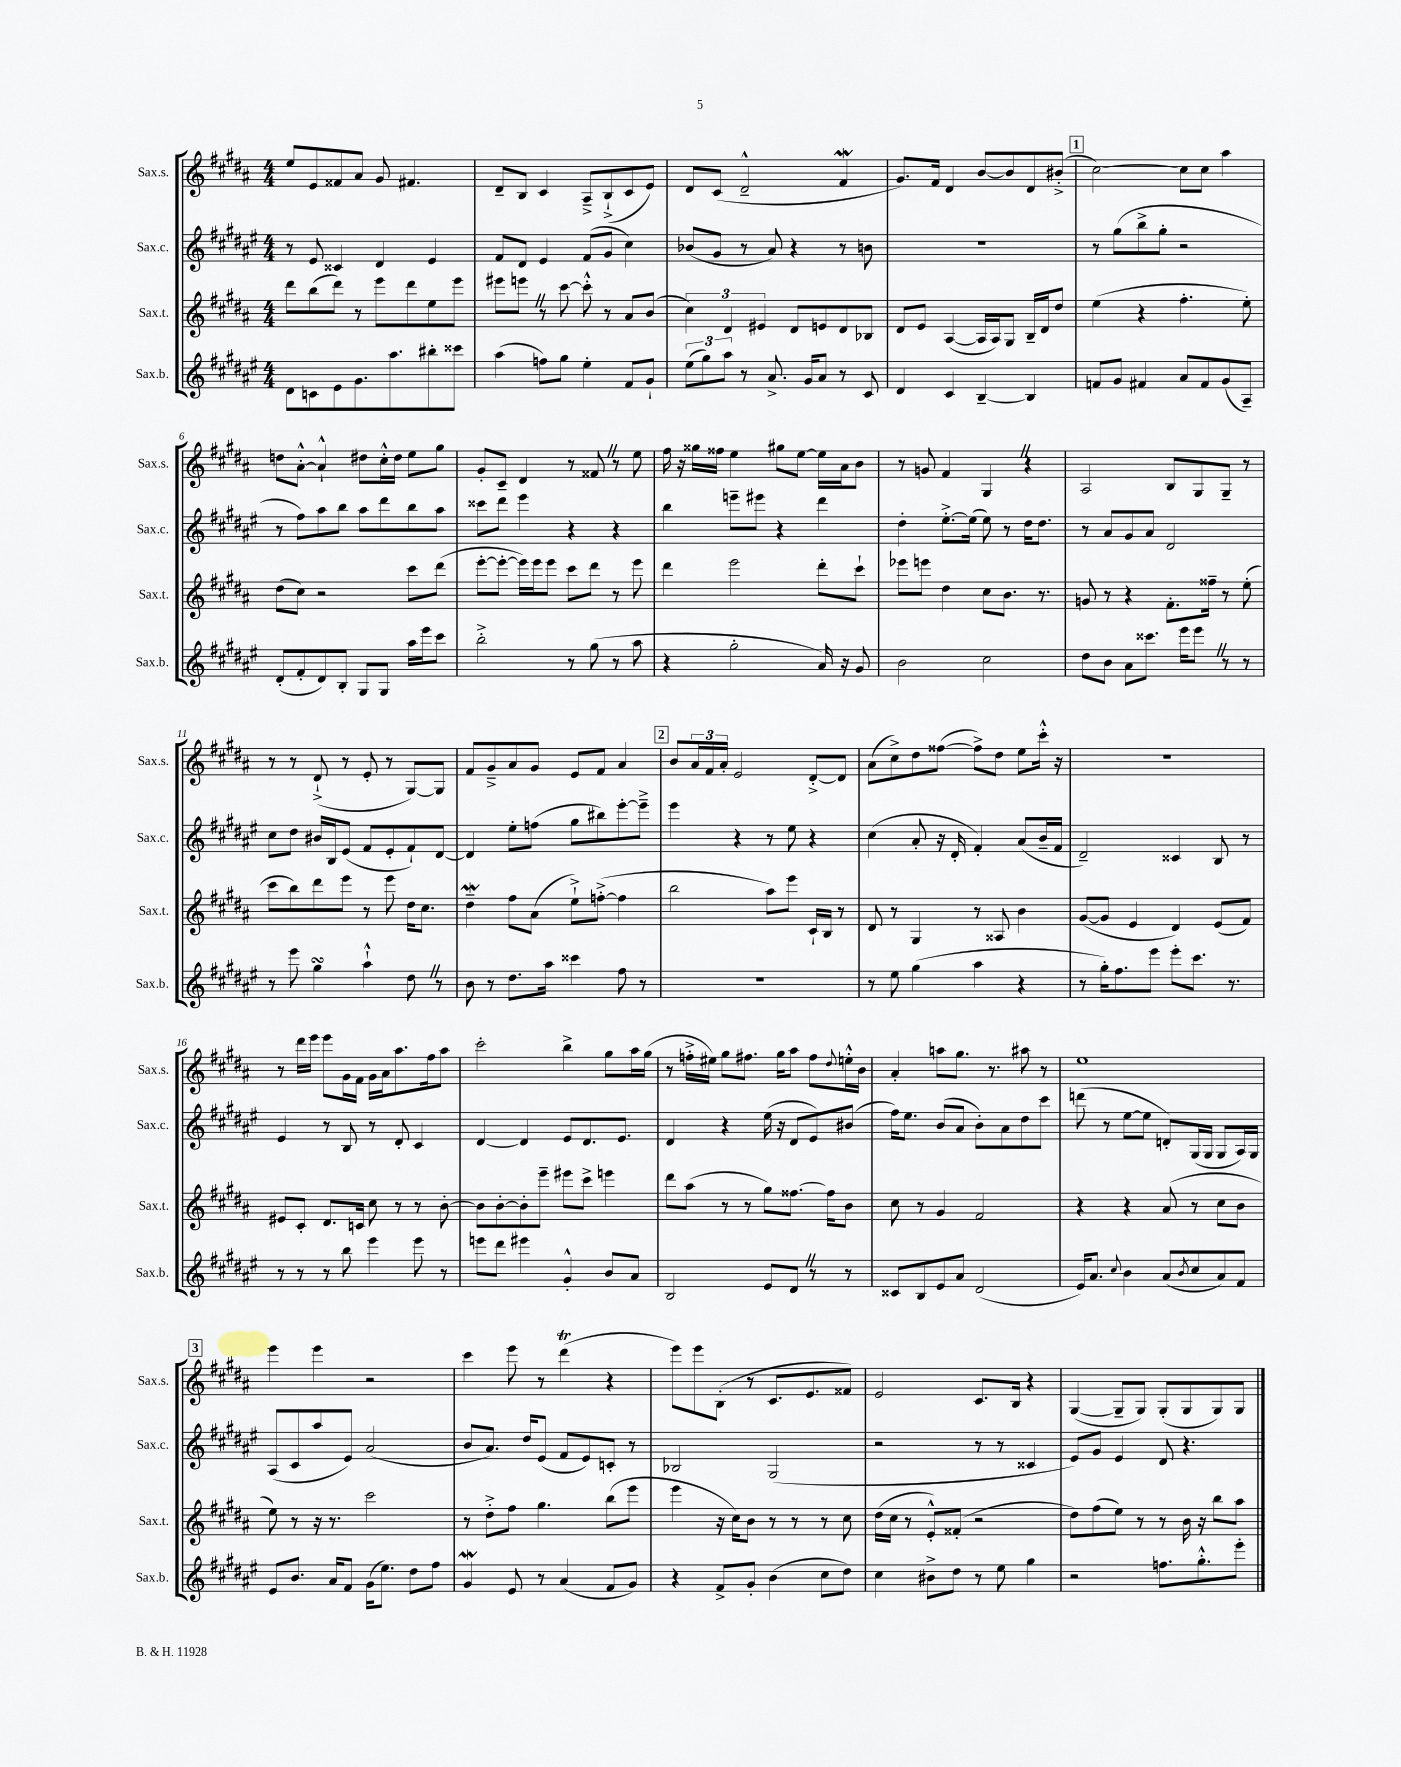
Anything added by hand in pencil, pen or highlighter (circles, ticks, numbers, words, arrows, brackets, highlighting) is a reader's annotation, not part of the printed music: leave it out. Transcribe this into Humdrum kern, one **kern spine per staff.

**kern	**kern	**kern	**kern
*part4	*part3	*part2	*part1
*staff4	*staff3	*staff2	*staff1
*I"Sax.b.	*I"Sax.t.	*I"Sax.c.	*I"Sax.s.
*I'Sax.b.	*I'Sax.t.	*I'Sax.c.	*I'Sax.s.
*clefG2	*clefG2	*clefG2	*clefG2
*k[f#c#g#d#a#e#]	*k[f#c#g#d#a#]	*k[f#c#g#d#a#e#]	*k[f#c#g#d#a#]
*M4/4	*M4/4	*M4/4	*M4/4
=1	=1	=1	=1
8d#\L	8ddd#\L	8r	8ee/L
8cn\	(8bb\	8e#/	8e/
8e#\	8ddd#\J)	4c##X/	8f##X/
8.g#\	8r	.	8a#/J
.	8eee\L	4d#/	8g#/
8.aa#\	.	.	.
.	8ddd#\	.	4.f#X/
8bb#X'\	8ee\	4e#/	.
8ccc##X\J	8eee\J	.	.
=2	=2	=2	=2
(4aa#\	8eee#X\L	8f#/L	8d#~/L
.	8eeenZ\J	8d#/J	8B/J
8ffn\L)	8r	4e#/	4c#/
8gg#\J	[8ccc#\	.	.
4ee#'\	8ccc#'^^\]	(8f#/L	8A#~^/L
.	8r	8g#/J	(8B`^/
8f#/L	8a#/L	4cc#\)	8c#/
8g#`/J	(8b/J	.	8e/J)
=3	=3	=3	=3
(12ee#\L	6cc#\)	(8b-X/L	8d#/L
12gg#\)	.	.	.
.	.	8g#/J	(8c#/J
12aa#\J	6d#/	.	.
8r	.	8r	2d#~^^/
.	6e#X/	.	.
8.a#^/	.	8a#/)	.
.	8d#/L	4r	.
16g#/KL	.	.	.
8a#/J	8en/	.	.
8r	8d#/	8r	4f#W/
8c#/	8B-X/J	8bn\	.
=4	=4	=4	=4
4d#/	8d#/L	1r	8.g#/L)
.	8e/J	.	.
.	.	.	16f#/Jk
4c#/	([4A#/	.	4d#/
[4B~/	16A#/LL]	.	[8b/L
.	16A#/J)	.	.
.	8G#/J	.	8b/]
4B/]	16B~/LL	.	8d#/
.	16d#/J	.	.
.	8dd#/J	.	(8b#X'^/J
!!LO:REH:place=s1:t=1
=5	=5	=5	=5
8fn/L	(4ee\	8r	[2cc#\)
8g#/J	.	(8gg#\L	.
4f#X/	4r	8bb^\	.
.	.	8gg#'\J	.
8a#/L	4.ff#'\	2r	8cc#\L]
8f#/	.	.	8cc#\J
(8g#/	.	.	4aa#\
8A#~/J)	8ee'\)	.	.
!!LO:LB:g=z
=6	=6	=6	=6
(8d#'/L	(8dd#\L	8r	8ddn\L
8f#'/	8cc#\J)	8ff#\L)	[8a#'^^\J
8d#/)	2r	8aa#\	4a#`^^/]
8B'/J	.	8bb\J	.
8G#/L	.	8aa#\L	8dd#X\L
8G#/J	.	8ddd#\	16cc#'^^\L
.	.	.	16dd#\JJ
16aa#\LL	8ccc#\L	8bb\	8ee\L
16eee#\J	.	.	.
8ccc#\J	(8ddd#\J	8aa#\J	8gg#\J
=7	=7	=7	=7
2bb'^\	[8eee'\L	8ccc##X\L	8g#'/L
.	8eee'\J_	8ddd#\J	8c#~/J
.	16eee\LL])	4eee#\	4d#/
.	16eee\J	.	.
.	8eee\J	.	.
8r	8ccc#\L	4r	8r
(8gg#\	8ddd#\J	.	8f##XZ/
8r	8r	4r	8r
8aa#\	8eee\	.	8ee\
=8	=8	=8	=8
4r	4ddd#\	4bb\	16ff#\
.	.	.	16r
.	.	.	16gg##X\LL
.	.	.	16ff##X\JJ
2gg#'\	2eee\	8eeen~\L	4ee\
.	.	8eee#X\J	.
.	.	4r	8gg#X\L
.	.	.	[8ee\J
16a#/)	8ddd#'\L	4ddd#\	16ee\LL]
16r	.	.	16a#\J
8g#/	8ccc#`\J	.	8b\J
=9	=9	=9	=9
2b\	8eee-X\L	4dd#'\	8r
.	8eeen\J	.	8gn/
.	4dd#\	[8.ee#'^\L	4f#/
.	.	(16ee#\Jk]	.
2cc#\	8cc#\L	8ee#\)	4G#Z/
.	8.b\J	8r	.
.	.	16dd#\KL	4r
.	8.r	8.dd#\J	.
=10	=10	=10	=10
8dd#\L	8gn/	8r	2A#/
8b\J	8r	8a#/L	.
8a#\L	4r	8g#/	.
8.ccc##X\J	.	8a#/J	.
.	8.f#'\L	2d#/	8B/L
16eee#\KL	.	.	.
8eee#Z\J	.	.	8G#/
.	16ff##X~\Jk	.	.
8r	8r	.	8G#~/J
8r	(8ee'\	.	8r
!!LO:LB:g=z
=11	=11	=11	=11
8r	8ccc#\L	8cc#\L	8r
8eee#\	8bb\)	8dd#\J	8r
4gg#sSSS\	8ddd#\	16b#X/LL	(8d#`^/
.	.	16B/J	.
.	8eee\J	(8e#/J	8r
4aa#`^^\	8r	8f#/L	8e'/
.	8eee\	8e#'/	8r
8dd#Z\	16dd#\KL	8f#`/)	[8G#/L)
.	8.cc#\J	.	.
8r	.	[8d#/J	8G#/J]
=12	=12	=12	=12
8b\	4dd#W~\	4d#/]	8f#/L
8r	.	.	8g#~^/
8.dd#\L	8ff#\L	8ee#'\L	8a#/
.	(8a#\J	(8ffn\J	8g#/J
16aa#\Jk	.	.	.
4ccc##X\	8ee`^\L)	8gg#\L	8e/L
.	([8ffn'^\J	8bb#X\)	8f#/J
8ff#\	4ff\]	[8eee#'\	4a#/
8r	.	8eee#~^\J]	.
!!LO:REH:place=s1:t=2
=13	=13	=13	=13
1r	2bb\	4eee#\	8b/L
.	.	.	24a#/L
.	.	.	24f#/
.	.	.	24a#'/JJ
.	.	4r	2e/
.	8aa#\L)	8r	.
.	8eee\J	8ee#\	.
.	16c#`/LL	4r	[8d#'^/L
.	16B/JJ	.	.
.	8r	.	8d#/J]
=14	=14	=14	=14
8r	8d#/	(4cc#\	(8a#\L
8ee#\	8r	.	8cc#^\)
(4gg#\	4G#/	8a#'/	8dd#\
.	.	16r	([8ff##X\J
.	.	16d#'/	.
4aa#\	8r	4f#'/)	8ff##^\L])
.	8A##X/	.	8dd#\J
4r	4b\	(8a#/L	8ee\L
.	.	16b~/L	16ccc#'^^\Jk
.	.	16f#/JJ	16r
=15	=15	=15	=15
8r	([8g#/L	2d#~/)	1r
16gg#'\KL)	8g#/J]	.	.
8.ff#\	.	.	.
.	4e/	.	.
8eee#\J	.	.	.
8eee#'\L	4d#/)	4c##X/	.
8.ccc#\J	.	.	.
.	(8e/L	8B/	.
8.r	.	.	.
.	8f#/J)	8r	.
!!LO:LB:g=z
=16	=16	=16	=16
8r	8e#X/L	4e#/	8r
8r	8c#'/J	.	16ddd#\LL
.	.	.	16eee\JJ
8r	8.d#/L	8r	8eee\L
8bb\	.	8B/	16g#\L
.	16cn/Jk	.	16f#\JJ
4eee#\	8cc#\	8r	16g#\LL
.	.	.	16a#\J
.	8r	8d#'/	8.aa#\
8eee#\	8r	4c#/	.
.	.	.	16ff#\k
8r	[8b'\	.	8aa#\J
=17	=17	=17	=17
8eeen\L	8b\L]	[4d#/	2ccc#'\
8ddd#\J	[8b'\	.	.
4eee#X\	8b'\]	4d#/]	.
.	8eee~\J	.	.
4g#'^^/	8eee#X\L	8e#/L	4bb^\
.	8ccc#^\J	8.d#/	.
8b/L	4eeen\	.	8gg#\L
.	.	8.e#/J	.
8a#/J	.	.	16aa#\L
.	.	.	(16gg#\JJ
=18	=18	=18	=18
2B/	8ddd#\L	4d#/	8r
.	(8aa#\J	.	16ffn'^\LL
.	.	.	16ee#X\JJ)
.	8r	4r	8gg#\L
.	8r	.	8.ff#X\J
8e#/L	8gg#\L)	(16ee#\	.
.	.	16r	16gg#\KL
8d#Z/J	[8.ff##X\J	8d#/L	8aa#\J
8r	.	8e#/)	8ff#\L
.	16ff##\KL]	.	.
.	.	.	8qqdd#/
8r	8b\J	(8b#X/J	16een'^^\L
.	.	.	16b\JJ
=19	=19	=19	=19
8c##X/L	8cc#\	16ff#\KL)	4a#'/
.	.	8.ee#\J	.
8B/	8r	.	.
8e#/	4g#/	(8b/L	8aan\L
8a#/J	.	8a#/J	8.gg#\J
(2d#/	2f#/	8b'\L)	.
.	.	.	8.r
.	.	8a#\	.
.	.	8dd#\	8aa#X\
.	.	8ccc#\J	8r
=20	=20	=20	=20
16e#/KL)	4r	(8dddn\	1ee
8.a#/J	.	.	.
.	.	8r	.
8qqcc#/	.	.	.
4b\	4r	[8ee#\L	.
.	.	8ee#\J]	.
(8a#/L	(8a#/	8dn'/L)	.
8qb/	.	.	.
8cc#/	8r	(16G#/L	.
.	.	16G#/JJ	.
8a#/)	8cc#\L	8G#/L	.
8f#/J	8b\J	16A#/L)	.
.	.	16G#/JJ	.
!!LO:LB:g=z
!!LO:REH:place=s1:t=3
=21	=21	=21	=21
8e#/L	8ee\)	(8A#/L	4eee\
8.b/J	8r	8c#/	.
.	16r	8aa#/	4eee\
16a#/KL	8.r	.	.
8f#/J	.	8e#/J)	.
(16g#\KL	2ccc#\	(2a#/	2r
8.ee#\J)	.	.	.
8dd#\L	.	.	.
8ff#\J	.	.	.
=22	=22	=22	=22
4g#W/	8r	8b/L	4ccc#\
.	8dd#'^\L	8.a#/J)	.
8e#/	8ff#\J	.	8eee\
.	.	16dd#/KL	.
8r	4.gg#\	(8e#/J	8r
(4a#/	.	8f#/L	(4ddd#t\
.	.	8e#/)	.
8f#/L	(8bb\L	8cn'/J	4r
8g#/J)	8eee\J	8r	.
=23	=23	=23	=23
4r	4eee\	2B-X/	8eee\L)
.	.	.	8eee\
8f#^/L	16r	.	(8B'\J
.	16cc#\KL)	.	.
8g#'/J	8b\J	.	8r
(4b\	8r	(2G#/	8.c#/L
.	8r	.	.
.	.	.	8.e/
8cc#\L	8r	.	.
8dd#\J)	8cc#\	.	8f##X/J)
=24	=24	=24	=24
4cc#\	(16dd#\LL	2r	2e/
.	16cc#\JJ	.	.
.	8r	.	.
8b#X^\L	8e'^^/L)	.	.
8dd#\J	(8f##X'/J	.	.
8r	2r	8r	8.c#/L
8ee#\	.	8r	.
.	.	.	16B/Jk
4gg#\	.	4c##X/	4r
=25	=25	=25	=25
2r	8dd#\L)	8e#/L)	([4G#/
.	(8ff#\	8g#/J	.
.	8ee\J)	4e#/	8G#~/L]
.	8r	.	8G#/J)
8.ffn\L	8r	8d#/	(8G#'/L
.	16b\	4.r	8G#/
8.gg#'^^\	16r	.	.
.	8bb\L	.	8G#/)
8eee#'\J	8aa#\J	.	8G#/J
==	==	==	==
*-	*-	*-	*-
